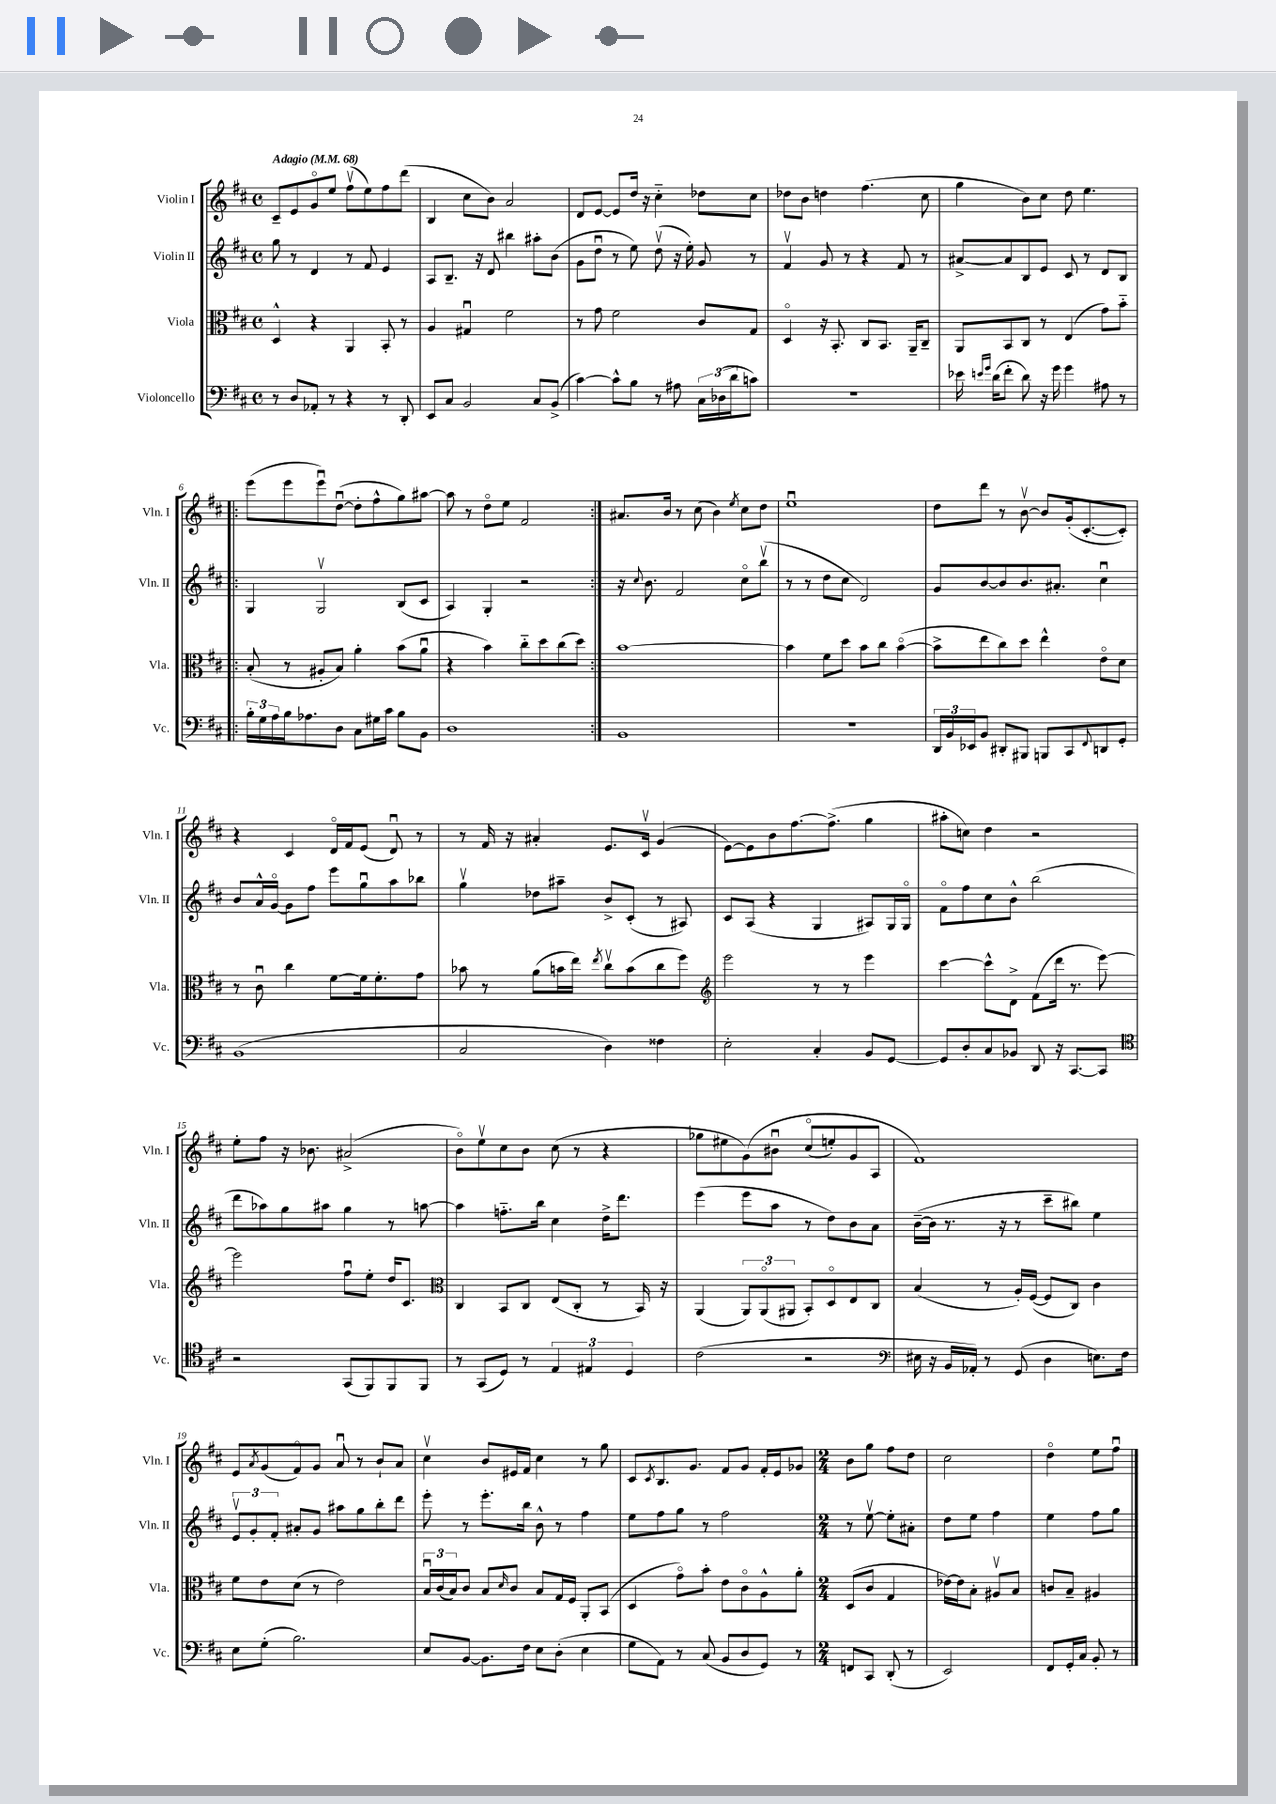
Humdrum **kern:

**kern	**kern	**kern	**kern
*part4	*part3	*part2	*part1
*staff4	*staff3	*staff2	*staff1
*I"Violoncello	*I"Viola	*I"Violin II	*I"Violin I
*I'Vc.	*I'Vla.	*I'Vln. II	*I'Vln. I
*clefF4	*clefC3	*clefG2	*clefG2
*k[f#c#]	*k[f#c#]	*k[f#c#]	*k[f#c#]
*M4/4	*M4/4	*M4/4	*M4/4
*met(c)	*met(c)	*met(c)	*met(c)
*MM68	*MM68	*MM68	*MM68
=1	=1	=1	=1
!	!	!	!LO:TX:a:B:t=Adagio
8r	4D^^/	8gg\	8c#~/L
8D/L	.	8r	8e/
8AA-X'/J	4r	4d/	8g/
8r	.	.	8ee/J
4r	4AA/	8r	(8ff#v\L
.	.	8f#/	8ee\)
8r	8BB'/	4e/	8ff#\
8DD'/	8r	.	(8ddd\J
=2	=2	=2	=2
8EE/L	4A/	8A/L	4B/
8C#/J	.	8.B~/J	.
2BB/	4G#Xu/	.	8cc#\L
.	.	16r	.
.	.	8d/	8b\J)
.	2f#\	4bb#X\	2a/
8C#/L	.	8aa#X'\L	.
(8BB^/J	.	(8b\J	.
=3	=3	=3	=3
[4c#\)	8r	8g\L	8d/L
.	8g\	8ddu\J	[8e/J
8c#^^\L]	2f#\	8r	8e/L]
8B\J	.	8ee\)	16dd/Jk
.	.	.	16r
8r	.	(8ddv\	4cc#\
8A#X\	.	16r	.
.	.	16ee'\)	.
24C#\LL	8c#/L	8g/	8dd-X\L
(24D-X\	.	.	.
24d\J	.	.	.
8cn\J)	8G/J	8r	8cc#\J
=4	=4	=4	=4
1r	4D/	4f#v/	8dd-X\L
.	.	.	8b\J
.	16r	8g/	4ddn\
.	8.BB'/	.	.
.	.	8r	.
.	8C#/L	4r	(4.ff#\
.	8.BB/J	.	.
.	.	8f#/	.
.	16AA~/KL	.	.
.	8C#~/J	8r	8cc#\
=5	=5	=5	=5
16e-X\	8AA/L	[8a#X^/L	4gg\
16qqen/LL	.	.	.
16qqg/JJ	.	.	.
(16d\KL	.	.	.
8f#'\J	8BB/	8a#/]	.
8d\)	8C#/J	8B/	8b\L)
16r	8r	8e/J	8cc#\J
16g\	.	.	.
4g\	(4E/	8c#/	8dd\
.	.	8r	4.ee\
8A#X\	8g\L)	8d/L	.
8r	8b\J	8B/J	.
!!LO:LB:g=z
=6!|:	=6!|:	=6!|:	=6!|:
24B'\LL	(8B'/	4G/	(8eee\L
24G\	.	.	.
24A\	.	.	.
16B\J	8r	.	8eee\
8.A-X\	.	.	.
.	8A#X'/L	2Gv/	8eeeu\)
8D\J	8B/J)	.	([8ddu\J
8C#\L	4a'\	.	8dd'\L]
16G#X\L	.	.	8ff#^^\
16c#\JJ	.	.	.
8B\L	(8b\L	(8B/L	8gg\)
8BB\J	8au\J	8c#/J	[8aa#X\J
=7	=7	=7	=7
1D	4r	4A/)	8aa#\]
.	.	.	8r
.	4b\)	4G'/	8dd\L
.	.	.	8ee\J
.	8cc#\L	2r	2f#/
.	8dd\	.	.
.	(8cc#\	.	.
.	8dd\J)	.	.
=8:|!	=8:|!	=8:|!	=8:|!
1BB	[1b	16r	8.a#X/L
.	.	8qqcc#/	.
.	.	8.b\	.
.	.	.	16b/Jk
.	.	2f#/	8r
.	.	.	(8cc#\
.	.	.	4b\)
.	.	.	8qee/
.	.	8cc#\L	8cc#\L
.	.	(8bbv\J	8dd\J
=9	=9	=9	=9
1r	4b\]	8r	1eeu
.	.	8r	.
.	8f#\L	8dd\L	.
.	8dd\J	8cc#\J	.
.	8b\L	2d/)	.
.	8cc#\J	.	.
.	([4b\	.	.
=10	=10	=10	=10
24DD/LL	8b^\L]	8g/L	8dd\L
24BB/	.	.	.
24EE-X/J	.	.	.
8BB/J	8ee\	[8b/	8ddd\J
8DD#X'/L	8cc#\)	8b/]	8r
8BBB#X/J	8dd\J	8.b/	[8bv\
8BBBn/L	4ee^^\	.	8b/L]
.	.	8.a#X'/J	.
8CC#/	.	.	(16g'/k
.	.	.	[8.c#'/
8qqFF#/	.	.	.
8DDn/	8e\L	4cc#u\	.
8GG'/J	8d\J	.	8c#'/J])
!!LO:LB:g=z
=11	=11	=11	=11
(1BB	8r	8b/L	4r
.	8c#u\	16a^^/L	.
.	.	[16g/JJ	.
.	4cc#\	8g\L]	4c#/
.	.	8ff#\J	.
.	[8f#\L	8eee\L	16d/LL
.	.	.	16f#/J
.	16f#\k]	8ggu\	(8e/J
.	8.f#'\	.	.
.	.	8aa\	8du/)
.	8g\J	8bb-X\J	8r
=12	=12	=12	=12
2C#/	8b-X\	4ggv\	8r
.	8r	.	16f#/
.	.	.	16r
.	(8a\L	8dd-X\L	4a#X'/
.	16bn\L	8aa#X~\J	.
.	16ee\JJ)	.	.
.	8qee/	.	.
4D\)	8cc#v\L	8b^/L	8.e/L
.	(8b\	(8c#'/J	.
.	.	.	16c#v/Jk
4F##X\	8cc#\	8r	(4g/
.	8ff#\J)	8A#X/)	.
=13	=13	=13	=13
*	*clefG2	*	*
2E'\	2eee\	8c#/L	[8e\L)
.	.	(8A/J	8e\]
.	.	4r	8b\
.	.	.	[8.ff#\
4C#'/	8r	4G/	.
.	.	.	(8.ff#^\J]
.	8r	.	.
8BB/L	4eee\	8A#X/L)	4gg\
[8GG/J	.	16G/L	.
.	.	16G/JJ	.
=14	=14	=14	=14
8GG/L]	[4ccc#\	8f#\L	8aa#X'\L
8D'/	.	8ff#\	8ccn\J)
8C#/	8ccc#^^\L]	8cc#\	4dd\
8BB-X/J	8d^\J	8b^^\J	.
8DD/	(8f#\L	(2bb\	2r
16r	16ddd\Jk	.	.
[8.CC#/L	8.r	.	.
8CC#/J]	[8eee\)	.	.
!!LO:LB:g=z
=15	=15	=15	=15
*clefC4	*	*	*
2r	2eee\]	8ddd\L	8ee'\L
.	.	8aa-X\)	8ff#\J
.	.	8gg\	16r
.	.	.	8.b-X\
.	.	8aa#X\J	.
(8GG/L	8ff#u\L	4gg\	(2a#X^/
8FF#/)	8ee'\J	.	.
8FF#/	16dd/KL	8r	.
.	8.c#/J	.	.
8FF#/J	.	[8aan\	.
=16	=16	=16	=16
*	*clefC3	*	*
8r	4C#/	4aa\]	8b\L)
(8GG/L	.	.	8eev\
8D/J)	8BB/L	8.ffn\L	8cc#\
8r	8C#/J	.	8b\J
.	.	16bb\Jk	.
6E/	(8E/L	4cc#\	(8cc#\
.	8C#'/J	.	8r
6E#X/	.	.	.
.	8r	16dd^\KL	4r
.	.	8.ddd\J	.
6D/	.	.	.
.	16BB/)	.	.
.	16r	.	.
=17	=17	=17	=17
(2c#\	(4AA/	(4eee\	8gg-X\L
.	.	.	8ee#X\
.	12AA/L)	8eee\L	(8g\)
.	(12AA/	.	.
.	.	8aa\J	8b#Xu\J
.	12AA#X/J	.	.
2r	8BB'/L)	8r	(8cc#/L
.	8D/	8dd\L)	8een'/)
.	8E/	8b\	8g/
.	8C#/J	8a\J	8A/J
=18	=18	=18	=18
*clefF4	*	*	*
16E#X\	(4B/	([16b~\LL	1f#)
16r	.	16b\JJ]	.
16BB/LL	.	8.r	.
16AA-X'/JJ)	.	.	.
8r	8r	.	.
.	.	16r	.
(8GG/	16A'/LL)	8r	.
.	([16F#/JJ	.	.
4D\	8F#/L]	8ccc#~\L	.
.	8C#/J)	8bb#X\J)	.
8.En\L)	4c#\	4ee\	.
16F#\Jk	.	.	.
!!LO:LB:g=z
=19	=19	=19	=19
8E\L	8f#\L	12ev/L	8e/L
.	.	12g'/	.
.	.	.	8qa/
(8G'\J	8e\	.	(8g/
.	.	12f#'/J	.
2.B\)	(8d\J	8a#X'/L	8f#/)
.	8r	8g/J	8g/J
.	2e\)	8aa#X\L	8au/
.	.	8gg\	8r
.	.	8bb'\	8b`/L
.	.	8ddd\J	8a/J
=20	=20	=20	=20
8E/L	24Bu/LL	8eee'\	4cc#v\
.	(24c#/	.	.
.	24B/J)	.	.
[8BB/J	8c#/J	8r	.
8.BB\L]	8B/L	8.eee'\L	8b/L
.	16qqd/	.	.
.	8c#/J	.	16e#X/L
16F#\Jk	.	16bb\Jk	16f#/JJ
8E\L	8B/L	8b^^\	4cc#\
(8D'\J	16G/L	8r	.
.	16F#/JJ	.	.
4E\	8AA'/L	4ff#\	8r
.	(8BB/J	.	8gg\
=21	=21	=21	=21
8G\L	4D/	8ee\L	8c#/L
.	.	.	8qc#/
8AA\J)	.	8ff#\	8.B/
8r	8g\L)	8gg\J	.
.	.	.	8.g/J
(8C#/	8b'\J	8r	.
8BB/L	8e\L	2ff#\	8f#/L
8D/	8c#\	.	8g/J
8GG/J)	8A^^\	.	16f#'/LL
.	.	.	16e/J
8r	8a'\J	.	8g-X/J
=22	=22	=22	=22
*M2/4	*M2/4	*M2/4	*M2/4
8FFn/L	(8D/L	8r	8b\L
8CC#/J	8c#/J	[8eev\	8gg\J
(8DD'/	4G/	8ee'\L]	8ff#\L
8r	.	8a#X'\J	8dd\J
=23	=23	=23	=23
2EE/)	[16e-X\LL)	8dd\L	2cc#\
.	16e-\J]	.	.
.	8B'\J	8ee\J	.
.	8A#Xv/L	4ff#\	.
.	8B/J	.	.
=24	=24	=24	=24
8FF#/L	8cn/L	4ee\	4dd\
16GG'/L	8B~/J	.	.
16C#/JJ	.	.	.
8BB'/	4A#X/	8ff#\L	8ee\L
8r	.	8gg\J	8ff#u\J
==	==	==	==
*-	*-	*-	*-
